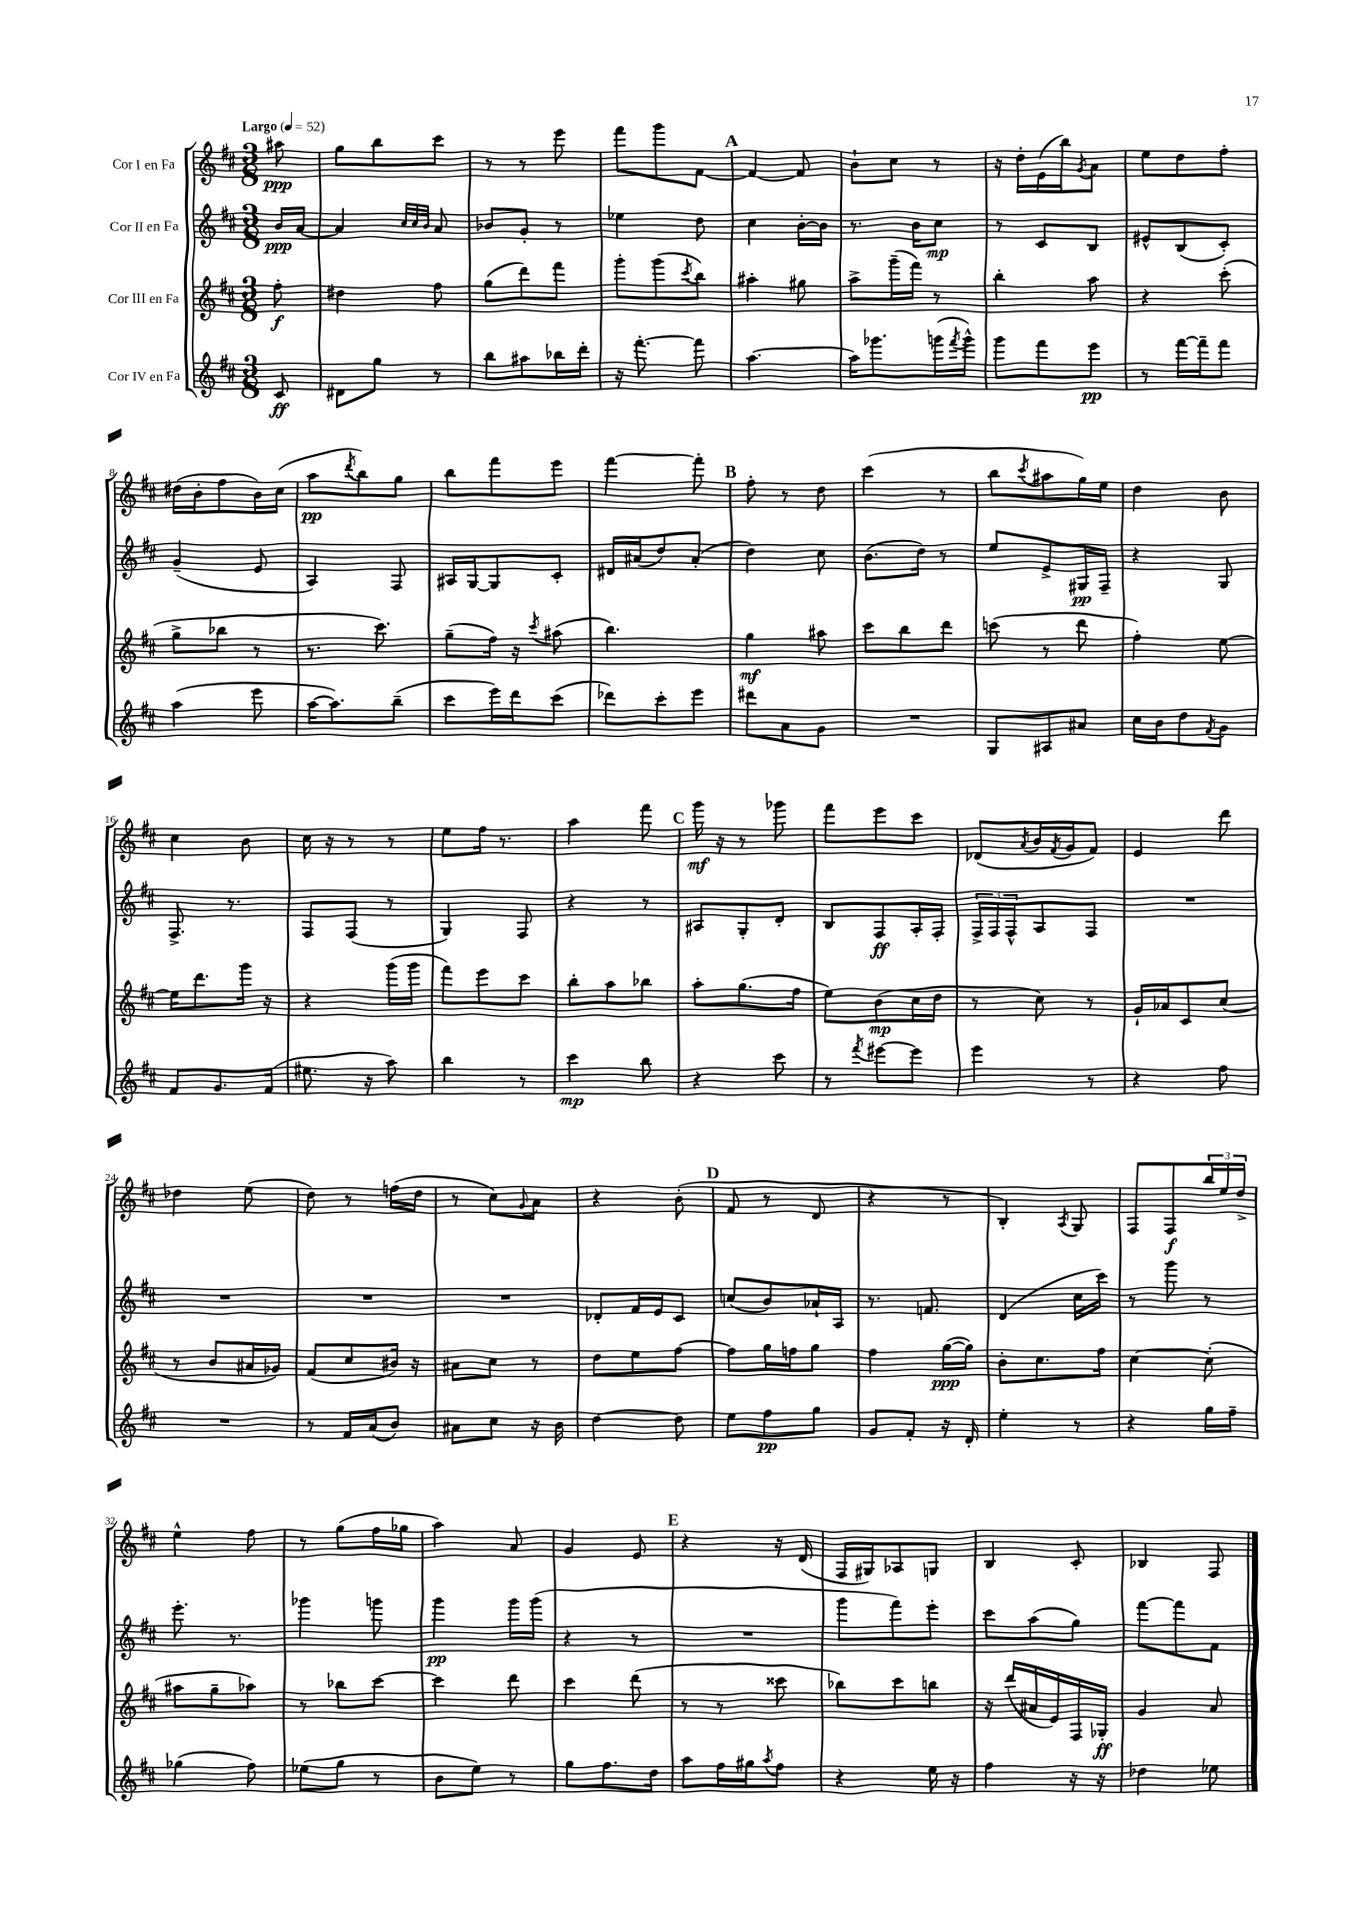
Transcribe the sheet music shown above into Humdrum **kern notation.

**kern	**kern	**kern	**kern
*staff4	*staff3	*staff2	*staff1
*clefG2	*clefG2	*clefG2	*clefG2
*k[f#c#]	*k[f#c#]	*k[f#c#]	*k[f#c#]
*M3/8	*M3/8	*M3/8	*M3/8
*MM52	*MM52	*MM52	*MM52
8c#/	8ff#'\	16b/LL	8aa#\
.	.	[16a/JJ	.
=	=	=	=
8d#\L	4dd#\	4a/]	8gg\L
8gg\J	.	.	8bb\
.	.	32qqcc#/LLL	.
.	.	32qqcc#/	.
.	.	32qqb/JJJ	.
8r	8ff#\	8a/	8ccc#\J
=	=	=	=
8bb\L	(8gg\L	8b-/L	8r
8aa#\	8ddd\)	8g'/J	8r
16bb-\L	8fff#\J	8r	8eee\
16ddd'\JJ	.	.	.
=	=	=	=
16r	8ggg'\L	4ee-\	8fff#\L
[8.fff#'\	.	.	.
.	(8ggg\	.	8ggg\
.	8qccc#/	.	.
8fff#\]	8bb\J)	8dd\	[8f#\J
=	=	=	=
[4.aa\	4aa#'\	4cc#\	4f#/_
.	8gg#\	[16b'\LL	8f#/]
.	.	16b\]JJ	.
=	=	=	=
16aa\]LK	8aa^\L	8.r	8b`\L
8.ggg-\	.	.	.
.	(16ggg~\L	.	8cc#\J
.	16fff#\JJ)	16b\LK	.
(16ggg\L	8r	8cc#\J	8r
8qfff#/	.	.	.
16ggg^^\JJ)	.	.	.
=	=	=	=
8ggg\L	4bb'\	8r	16r
.	.	.	16dd'\LL
8fff#\	.	8c#/L	(16e\
.	.	.	16bb\J)
.	.	.	8qg/
8eee\J	8aa\	8B/J	8a\J
=	=	=	=
8r	4r	8e#^^/L	8ee\L
[16fff#\LL	.	(8B/	8dd\
16fff#~\]J	.	.	.
8fff#\J	(8ccc#'\	8c#'/J)	8ff#'\J
=	=	=	=
(4aa\	8gg^\L	(4g~/	(16dd#\LL
.	.	.	16b'\J
.	8bb-\J	.	8ff#\
8eee\	8r	8e/	16b\L)
.	.	.	(16cc#\JJ
=	=	=	=
[16aa\LK	8.r	4A/)	8aa\L
8.aa\])	.	.	.
.	.	.	8qddd/
.	.	.	8bb\)
.	8.ccc#\)	.	.
(8bb~\J	.	8F#/	8gg\J
=	=	=	=
8ccc#\L	(8gg~\L	16A#/LL	8bb\L
.	.	[16G/J	.
16eee\L)	16ff#\Jk)	8G/]	8fff#\
16ddd\J	16r	.	.
.	8qccc#/	.	.
(8ccc#\J	(8aa#\	8c#'/J	8eee\J
=	=	=	=
8ddd-\L)	4.bb\)	16d#/LL	[4fff#\
.	.	(16a#/J	.
8ccc#'\	.	8dd/)	.
8eee\J	.	(8a#'/J	8fff#'\]
=	=	=	=
8ddd#\L	4gg\	4dd\)	8ff#'\
8a\	.	.	8r
8g\J	8aa#\	8cc#\	8dd\
=	=	=	=
4.r	8ccc#\L	(8.b\L	(4ccc#\
.	8bb\	.	.
.	.	16dd\Jk)	.
.	8ddd\J	8r	8r
=	=	=	=
8G/L	(8ccc\	8ee/L	8bb\L
.	.	.	8qccc#/
8A#/	8r	8e^/	8aa#\
8a#/J	8ddd\	16G#/L	16gg\L)
.	.	16F#~/JJ	16ee\JJ
=	=	=	=
16cc#\LL	4ff#'\)	4r	4dd\
16b\J	.	.	.
8dd\	.	.	.
8qf#/	.	.	.
8g\J	[8ee\	8G/	8b\
=	=	=	=
8f#/L	16ee\]LK	8.F#^/	4cc#\
.	8.ddd\	.	.
8.g/	.	.	.
.	.	8.r	.
.	16ggg\Jk	.	8b\
(16f#/Jk	16r	.	.
=	=	=	=
8.ee#\	4r	8F#/L	16cc#\
.	.	.	16r
.	.	(8F#/J	8r
16r	.	.	.
8aa\)	(16ggg\LL	8r	8r
.	16ggg\JJ	.	.
=	=	=	=
4bb\	8fff#\L)	4G/)	8ee\L
.	8eee\	.	16ff#\Jk
.	.	.	8.r
8r	8ccc#\J	8F#/	.
=	=	=	=
4ccc#\	8bb'\L	4r	4aa\
.	8aa\	.	.
8bb\	8bb-\J	8r	8fff#\
=	=	=	=
4r	8aa'\L	8A#/L	16ggg\
.	.	.	16r
.	(8.gg\	8G'/	8r
8ccc#\	.	8d'/J	8ggg-\
.	16ff#\Jk	.	.
=	=	=	=
8r	8ee\L)	8B/L	8fff#\L
8qfff#/	.	.	.
[8eee#\L	(8b\	8F#/	8eee\
8eee#\]J	16cc#\L	16A'/L	8ccc#\J
.	16dd\JJ	16F#'/JJ	.
=	=	=	=
4eee\	8r	24F#^/LL	(8d-/L
.	.	24F#/	.
.	.	24F#^^/J	.
.	.	.	8qa/
.	8cc#\)	8A/	16b/L
.	.	.	8qf#/
.	.	.	16g/J
8r	8r	8F#/J	8f#/J)
=	=	=	=
4r	16g`/LL	4.r	4e/
.	16a-/J	.	.
.	8c#/	.	.
8ff#\	(8cc#/J	.	8ddd\
=	=	=	=
4.r	8r	4.r	4dd-\
.	8b/L	.	.
.	16a#/L	.	(8ee\
.	16g-/JJ)	.	.
=	=	=	=
8r	(8f#/L	4.r	8dd\)
16f#/LL	8cc#/	.	8r
(16a/J	.	.	.
8b/J)	16b#/Jk)	.	(16ff\LL
.	16r	.	16dd\JJ
=	=	=	=
8a#\L	8a#\L	4.r	8r
8cc#\J	8cc#\J	.	8cc#\L)
.	.	.	8qqg/
16r	8r	.	8a\J
16b\	.	.	.
=	=	=	=
[4dd\	8dd\L	8d-'/L	4r
.	8ee\	16f#/L	.
.	.	16e/J	.
8dd\]	[8ff#\J	8c#/J	(8b'\
=	=	=	=
8ee\L	8ff#\]L	(8cc/L	8f#/
8ff#\	16gg\L	8b/)	8r
.	16ff\J	.	.
8gg\J	8gg\J	16a-`/L	8d/
.	.	16A/JJ	.
=	=	=	=
8g/L	4ff#\	8.r	4r
8f#'/J	.	.	.
.	.	8.f/	.
16r	([16gg\LL	.	8r
16d'/	16gg\]JJ)	.	.
=	=	=	=
4ee'\	8b'\L	(4d/	4B'/)
.	8.cc#\	.	.
.	.	.	8qA/
8r	.	16cc#\LL	8G/
.	16ff#\Jk	16ccc#\JJ)	.
=	=	=	=
4r	[4cc#\	8r	8F#/L
.	.	8ggg\	8F#/
16gg\LL	(8cc#'\]	8r	24bb/L
.	.	.	24ee/
16ff#~\JJ	.	.	.
.	.	.	24dd^/JJ
=	=	=	=
(4gg-\	8aa#\L	8.eee'\	4ee^^\
.	8gg~\	.	.
.	.	8.r	.
8ff#\)	8aa-\J)	.	8ff#\
=	=	=	=
(8ee-\L	8r	4ggg-\	8r
8gg\J	8bb-\L	.	(8gg\L
8r	[8ccc#\J	8ggg\	16ff#\L
.	.	.	16gg-\JJ
=	=	=	=
8b\L	4ccc#\]	4ggg\	4aa\)
8ee\J)	.	.	.
8r	8ddd\	16ggg\LL	8a/
.	.	(16ggg\JJ	.
=	=	=	=
8gg\L	4ccc#\	4r	4g/
8.ff#\	.	.	.
.	(8ddd\	8r	8e/
16dd\Jk	.	.	.
=	=	=	=
8aa\L	8r	4.r	4r
16ff#\L	8r	.	.
16gg#\J	.	.	.
8qaa/	.	.	.
8ff#\J	8ccc##\	.	16r
.	.	.	(16d/
=	=	=	=
4r	8bb-\L)	8ggg\L	16F#/LL
.	.	.	16G#/J)
.	8ccc#\	8fff#\)	8A-/
16ee\	8bb\J	8eee'\J	8G/J
16r	.	.	.
=	=	=	=
4ff#\	16r	8ccc#\L	4B/
.	(16ddd/LL	.	.
.	16a#/	(8aa\	.
.	16e/)	.	.
16r	16F#/	8gg\J)	8c#'/
16r	16G-'/JJ	.	.
=	=	=	=
4dd-\	4g/	[8fff#\L	4B-/
.	.	8fff#\]	.
8ee-\	8a/	8f#\J	8F#/
==	==	==	==
*-	*-	*-	*-
